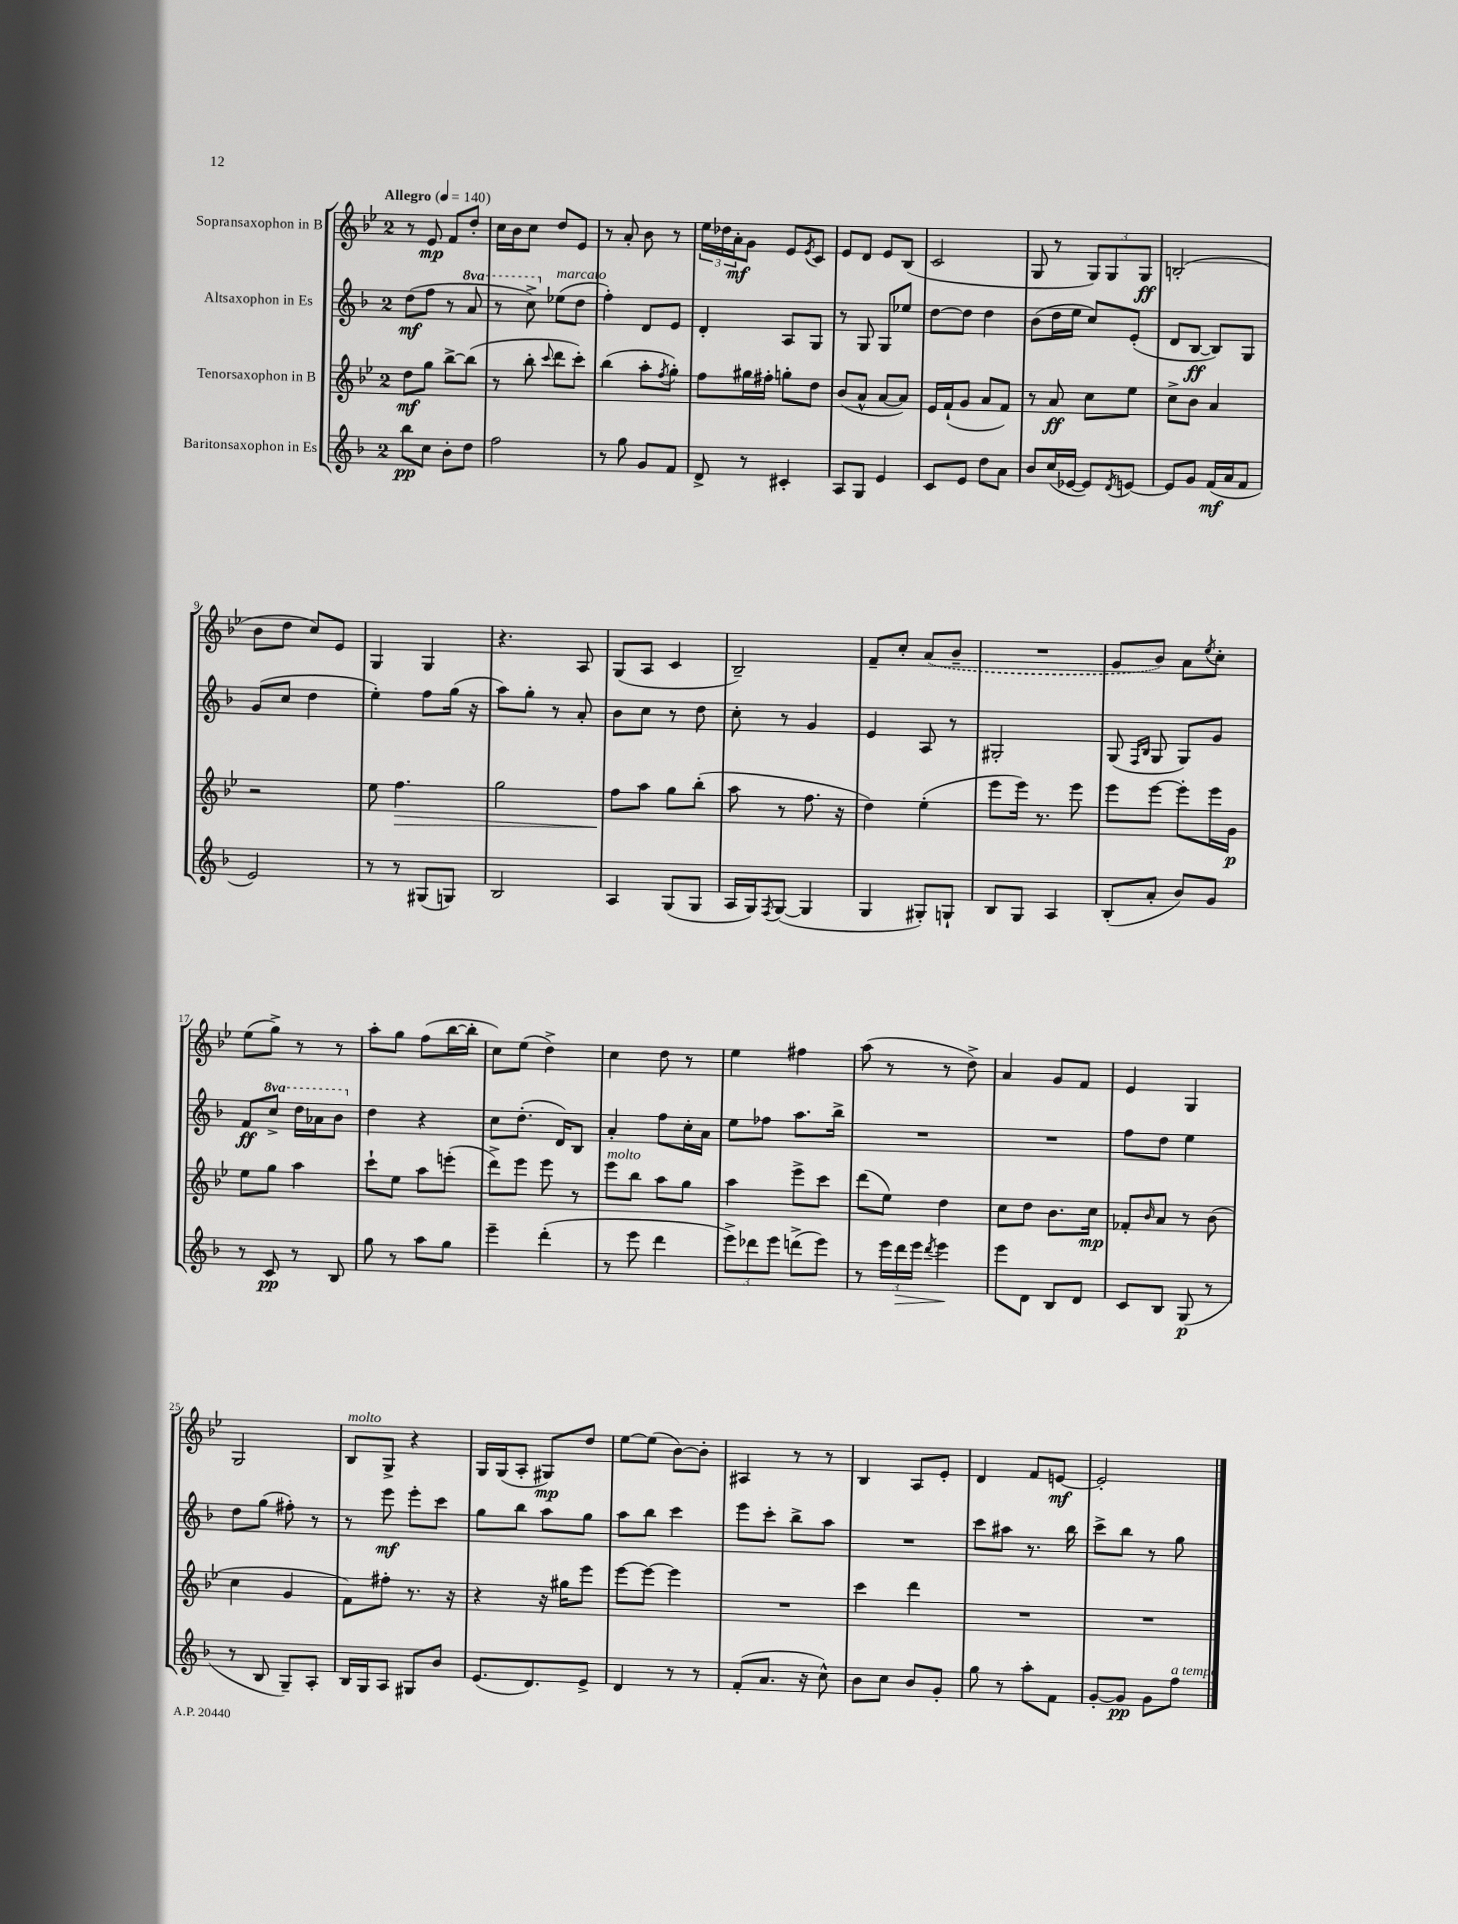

**kern	**dynam	**kern	**dynam	**kern	**dynam	**kern	**dynam
*part4	*part4	*part3	*part3	*part2	*part2	*part1	*part1
*staff4	*staff4	*staff3	*staff3	*staff2	*staff2	*staff1	*staff1
*I"Baritonsaxophon in Es	*	*I"Tenorsaxophon in B	*	*I"Altsaxophon in Es	*	*I"Sopransaxophon in B	*
*clefG2	*	*clefG2	*	*clefG2	*	*clefG2	*
*k[b-]	*	*k[b-e-]	*	*k[b-]	*	*k[b-e-]	*
*M2/4	*	*M2/4	*	*M2/4	*	*M2/4	*
*MM140	*	*MM140	*	*MM140	*	*MM140	*
=1	=1	=1	=1	=1	=1	=1	=1
!	!	!	!	!	!	!LO:TX:a:B:t=Allegro	!
8bb-\L	pp	8dd\L	mf	(8dd\L	mf	8r	.
8cc\J	.	8gg\J	.	8ff\J	.	8e-/	mp
8b-'\L	.	[8bb-^\L	.	8r	.	8f/L	.
*	*	*	*	*8va	*	*	*
8dd\J	.	(8bb-\J]	.	8aa/	.	8dd'/J	.
=2	=2	=2	=2	=2	=2	=2	=2
2ff\	.	8r	.	8r	.	16cc\LL	.
.	.	.	.	.	.	16b-\J	.
.	.	8bb-'\	.	8ccc^\)	.	8cc\J	.
.	.	8qqccc/	.	.	.	.	.
*	*	*	*	*X8va	*	*	*
!	!	!	!	!LO:TX:a:i:t=marcato	!	!	!
.	.	8ddd\L	.	(8ee-X\L	.	8dd/L	.
.	.	8ccc'\J)	.	8dd\J	.	8e-/J	.
=3	=3	=3	=3	=3	=3	=3	=3
8r	.	(4bb-\	.	4ff'\)	.	8r	.
8gg\	.	.	.	.	.	8a'/	.
8g/L	.	8aa'\L	.	8d/L	.	8b-\	.
.	.	8qff/	.	.	.	.	.
8f/J	.	8gg'\J)	.	8e/J	.	8r	.
=4	=4	=4	=4	=4	=4	=4	=4
8d^/	.	8ff\L	.	4d'/	.	24ee-\LL	.
.	.	.	.	.	.	24dd-X\	.
.	.	.	.	.	.	24a'\J	mf
8r	.	16gg#X\L	.	.	.	8g\J	.
.	.	16ff#X'\JJ	.	.	.	.	.
4c#X'/	.	8ggn'\L	.	8A/L	.	8e-/L	.
.	.	.	.	.	.	8qe-/	.
.	.	8dd\J	.	8G/J	.	8c/J	.
=5	=5	=5	=5	=5	=5	=5	=5
8A/L	.	(8b-/L	.	8r	.	8e-/L	.
8G/J	.	8a^^/J	.	8G/	.	8d/J	.
4e/	.	[8a/L	.	8G/L	.	8e-/L	.
.	.	8a/J])	.	8ee-X/J	.	(8B-/J	.
=6	=6	=6	=6	=6	=6	=6	=6
8c/L	.	16e-/LL	.	[8dd\L	.	2c/	.
.	.	(16f`/J	.	.	.	.	.
8e/J	.	8g/J	.	8dd\J]	.	.	.
8dd\L	.	8a/L	.	4dd\	.	.	.
8a\J	.	8f/J)	.	.	.	.	.
=7	=7	=7	=7	=7	=7	=7	=7
8b-/L	.	8r	.	(8b-\L	.	8G/	.
(16cc/L	.	8a/	ff	16dd\L	.	8r	.
[16e-X/JJ	.	.	.	16ee\JJ	.	.	.
8e-/L])	.	8cc\L	.	8cc/L)	.	12G/L)	.
.	.	.	.	.	.	12G/	.
8qd/	.	.	.	.	.	.	.
[8en/J	.	8ee-\J	.	(8e'/J	.	.	.
.	.	.	.	.	.	12G/J	ff
=8	=8	=8	=8	=8	=8	=8	=8
8e/L]	.	8cc^\L	.	8d/L	.	(2Bn'/	.
8g/J	.	8b-\J	.	[8B-/J	ff	.	.
(16f/LL	mf	4a/	.	8B-/L])	.	.	.
16a/J	.	.	.	.	.	.	.
8f/J	.	.	.	8G/J	.	.	.
!!LO:LB:g=z
=9	=9	=9	=9	=9	=9	=9	=9
2e/)	.	2r	.	(8g/L	.	8b-\L	.
.	.	.	.	8cc/J	.	8dd\J	.
.	.	.	.	4dd\	.	8cc/L)	.
.	.	.	.	.	.	8e-/J	.
=10	=10	=10	=10	=10	=10	=10	=10
8r	.	8ee-\	.	4ee'\)	.	4G/	.
!	!	!	!LO:HP:b	!	!	!	!
8r	.	4.ff\	>	.	.	.	.
(8G#X/L	.	.	.	8ff\L	.	4G/	.
8Gn/J)	.	.	.	(16gg\Jk	.	.	.
.	.	.	.	16r	.	.	.
=11	=11	=11	=11	=11	=11	=11	=11
2B-/	.	2gg\	.	8aa\L)	.	4.r	.
.	.	.	.	8gg'\J	.	.	.
.	.	.	.	8r	.	.	.
.	.	.	.	8a'/	.	8A/	.
=12	=12	=12	=12	=12	=12	=12	=12
4A/	.	8ff\L	.	8b-\L	.	(8G/L	.
.	.	8aa\J	]	8cc\J	.	8A/J	.
(8G/L	.	8gg\L	.	8r	.	4c/	.
8G/J	.	(8bb-'\J	.	8dd\	.	.	.
=13	=13	=13	=13	=13	=13	=13	=13
16A/LL	.	8aa\	.	8cc'\	.	2B-~/)	.
16G/J)	.	.	.	.	.	.	.
8qF/	.	.	.	.	.	.	.
([8G/J	.	8r	.	8r	.	.	.
4G/]	.	8.ff\	.	4g/	.	.	.
.	.	16r	.	.	.	.	.
=14	=14	=14	=14	=14	=14	=14	=14
4G/	.	4dd\)	.	4e/	.	8f~/L	.
.	.	.	.	.	.	8cc'/J	.
8G#X'/L)	.	(4ee-'\	.	8A/	.	(8a/L	.
8Gn`/J	.	.	.	8r	.	8b-~/J	.
=15	=15	=15	=15	=15	=15	=15	=15
8B-/L	.	8eee-\L	.	2G#X'/	.	2r	.
8G/J	.	16eee-\Jk)	.	.	.	.	.
.	.	8.r	.	.	.	.	.
4A/	.	.	.	.	.	.	.
.	.	8eee-\	.	.	.	.	.
=16	=16	=16	=16	=16	=16	=16	=16
(8B-'/L	.	8eee-\L	.	(8G/	.	8g/L	.
.	.	.	.	16qqF/LL	.	.	.
.	.	.	.	16qqB-/JJ	.	.	.
8a'/J	.	[8eee-\J	.	8G/	.	8b-/J)	.
8b-/L)	.	8eee-'\L]	.	8G/L)	.	8a\L	.
.	.	.	.	.	.	8qee-/	.
8g/J	.	16eee-\L	.	8g/J	.	8cc'\J	.
.	.	16g\JJ	p	.	.	.	.
!!LO:LB:g=z
=17	=17	=17	=17	=17	=17	=17	=17
8r	.	8ee-\L	.	8f/L	ff	(8ee-\L	.
*	*	*	*	*8va	*	*	*
8c/	pp	8gg\J	.	8ccc^/J	.	8gg^\J)	.
8r	.	4aa\	.	16ddd\LL	.	8r	.
.	.	.	.	16aa-X\J	.	.	.
8B-/	.	.	.	8bb-\J	.	8r	.
=18	=18	=18	=18	=18	=18	=18	=18
*	*	*	*	*X8va	*	*	*
8gg\	.	8ccc`\L	.	4dd\	.	8aa'\L	.
8r	.	8ee-\J	.	.	.	8gg\J	.
8aa\L	.	8aa\L	.	4r	.	(8ff\L	.
8gg\J	.	(8eeen'\J	.	.	.	[16bb-\L	.
.	.	.	.	.	.	16bb-'\JJ]	.
=19	=19	=19	=19	=19	=19	=19	=19
4eee~\	.	8ddd^\L)	.	8cc\L	.	8cc\L)	.
.	.	8eee-\J	.	(8.dd'\J	.	(8ee-\J	.
(4ddd'\	.	8eee-\	.	.	.	4dd^\)	.
.	.	.	.	16d/KL)	.	.	.
.	.	8r	.	8B-/J	.	.	.
=20	=20	=20	=20	=20	=20	=20	=20
!	!	!LO:TX:a:i:t=molto	!	!	!	!	!
8r	.	8eee-\L	.	4a'/	.	4cc\	.
8eee\	.	8bb-\J	.	.	.	.	.
4ddd\	.	8aa\L	.	8ff\L	.	8dd\	.
.	.	8gg\J	.	16cc'\L	.	8r	.
.	.	.	.	16a\JJ	.	.	.
=21	=21	=21	=21	=21	=21	=21	=21
12eee^\L)	.	4aa\	.	8ee\L	.	4ee-\	.
12ddd-X\	.	.	.	.	.	.	.
.	.	.	.	8ff-X\J	.	.	.
12eee\J	.	.	.	.	.	.	.
(8dddn^\L	.	8eee-^\L	.	8.aa\L	.	4ff#X\	.
8eee\J)	.	8ccc\J	.	.	.	.	.
.	.	.	.	16bb-^\Jk	.	.	.
=22	=22	=22	=22	=22	=22	=22	=22
8r	.	(8ddd\L	.	2r	.	(8aa\	.
24eee\LL	.	8ee-\J)	.	.	.	8r	.
!	!LO:HP:b	!	!	!	!	!	!
24ddd\	>	.	.	.	.	.	.
24eee\JJ	.	.	.	.	.	.	.
8qddd/	.	.	.	.	.	.	.
4eee\	.	4dd\	.	.	.	8r	.
.	.	.	.	.	.	8dd^\)	.
.	]	.	.	.	.	.	.
=23	=23	=23	=23	=23	=23	=23	=23
8eee\L	.	8cc\L	.	2r	.	4a/	.
8d\J	.	8dd\J	.	.	.	.	.
8B-/L	.	8.b-\L	.	.	.	8g/L	.
8d/J	.	.	.	.	.	8f/J	.
.	.	16cc\Jk	mp	.	.	.	.
=24	=24	=24	=24	=24	=24	=24	=24
8c/L	.	8f-X'/L	.	8ff\L	.	4e-/	.
.	.	16qqb-/	.	.	.	.	.
8B-/J	.	8a/J	.	8dd\J	.	.	.
(8G/	p	8r	.	4ee\	.	4G/	.
8r	.	(8b-\	.	.	.	.	.
!!LO:LB:g=z
=25	=25	=25	=25	=25	=25	=25	=25
8r	.	4cc\	.	8dd\L	.	2G/	.
8B-/	.	.	.	(8gg\J	.	.	.
8G~/L)	.	4g/	.	8ff#X'\)	.	.	.
8A'/J	.	.	.	8r	.	.	.
=26	=26	=26	=26	=26	=26	=26	=26
!	!	!	!	!	!	!LO:TX:a:i:t=molto	!
16B-/LL	.	8f\L)	.	8r	.	8B-/L	.
16G/J	.	.	.	.	.	.	.
8A/J	.	8ff#X'\J	.	8eee\	mf	8G^/J	.
8G#X/L	.	8.r	.	8eee'\L	.	4r	.
8b-/J	.	.	.	8ccc\J	.	.	.
.	.	16r	.	.	.	.	.
=27	=27	=27	=27	=27	=27	=27	=27
(8.e/L	.	4r	.	8gg\L	.	16G/LL	.
.	.	.	.	.	.	(16G/J	.
.	.	.	.	8bb-\J	.	8A'/J	.
8.d/)	.	.	.	.	.	.	.
.	.	16r	.	8aa\L	.	8G#X/L)	mp
.	.	16gg#X\KL	.	.	.	.	.
8e^/J	.	8eee-\J	.	8gg\J	.	8dd/J	.
=28	=28	=28	=28	=28	=28	=28	=28
4d/	.	[8eee-\L	.	8aa\L	.	[8ee-\L	.
.	.	8eee-\J_	.	8bb-\J	.	(8ee-\J]	.
8r	.	4eee-\]	.	4ccc\	.	[8b-\L)	.
8r	.	.	.	.	.	8b-'\J]	.
=29	=29	=29	=29	=29	=29	=29	=29
(8f'/L	.	2r	.	8eee\L	.	4A#X/	.
8.a/J	.	.	.	8ccc'\J	.	.	.
.	.	.	.	8bb-^\L	.	8r	.
16r	.	.	.	.	.	.	.
8cc^^\)	.	.	.	8aa\J	.	8r	.
=30	=30	=30	=30	=30	=30	=30	=30
8b-\L	.	4ccc\	.	2r	.	4B-/	.
8cc\J	.	.	.	.	.	.	.
8b-/L	.	4ddd\	.	.	.	8A/L	.
8g'/J	.	.	.	.	.	8e-'/J	.
=31	=31	=31	=31	=31	=31	=31	=31
8gg\	.	2r	.	8ccc\L	.	4d/	.
8r	.	.	.	8aa#X\J	.	.	.
8aa'\L	.	.	.	8.r	.	8f/L	.
8f\J	.	.	.	.	.	[8en/J	mf
.	.	.	.	16bb-\	.	.	.
=32	=32	=32	=32	=32	=32	=32	=32
[8g'/L	.	2r	.	8ccc^\L	.	2e'/]	.
8g/J]	pp	.	.	8bb-\J	.	.	.
8g\L	.	.	.	8r	.	.	.
!LO:TX:a:i:t=a tempo	!	!	!	!	!	!	!
8ff\J	.	.	.	8gg\	.	.	.
==	==	==	==	==	==	==	==
*-	*-	*-	*-	*-	*-	*-	*-
